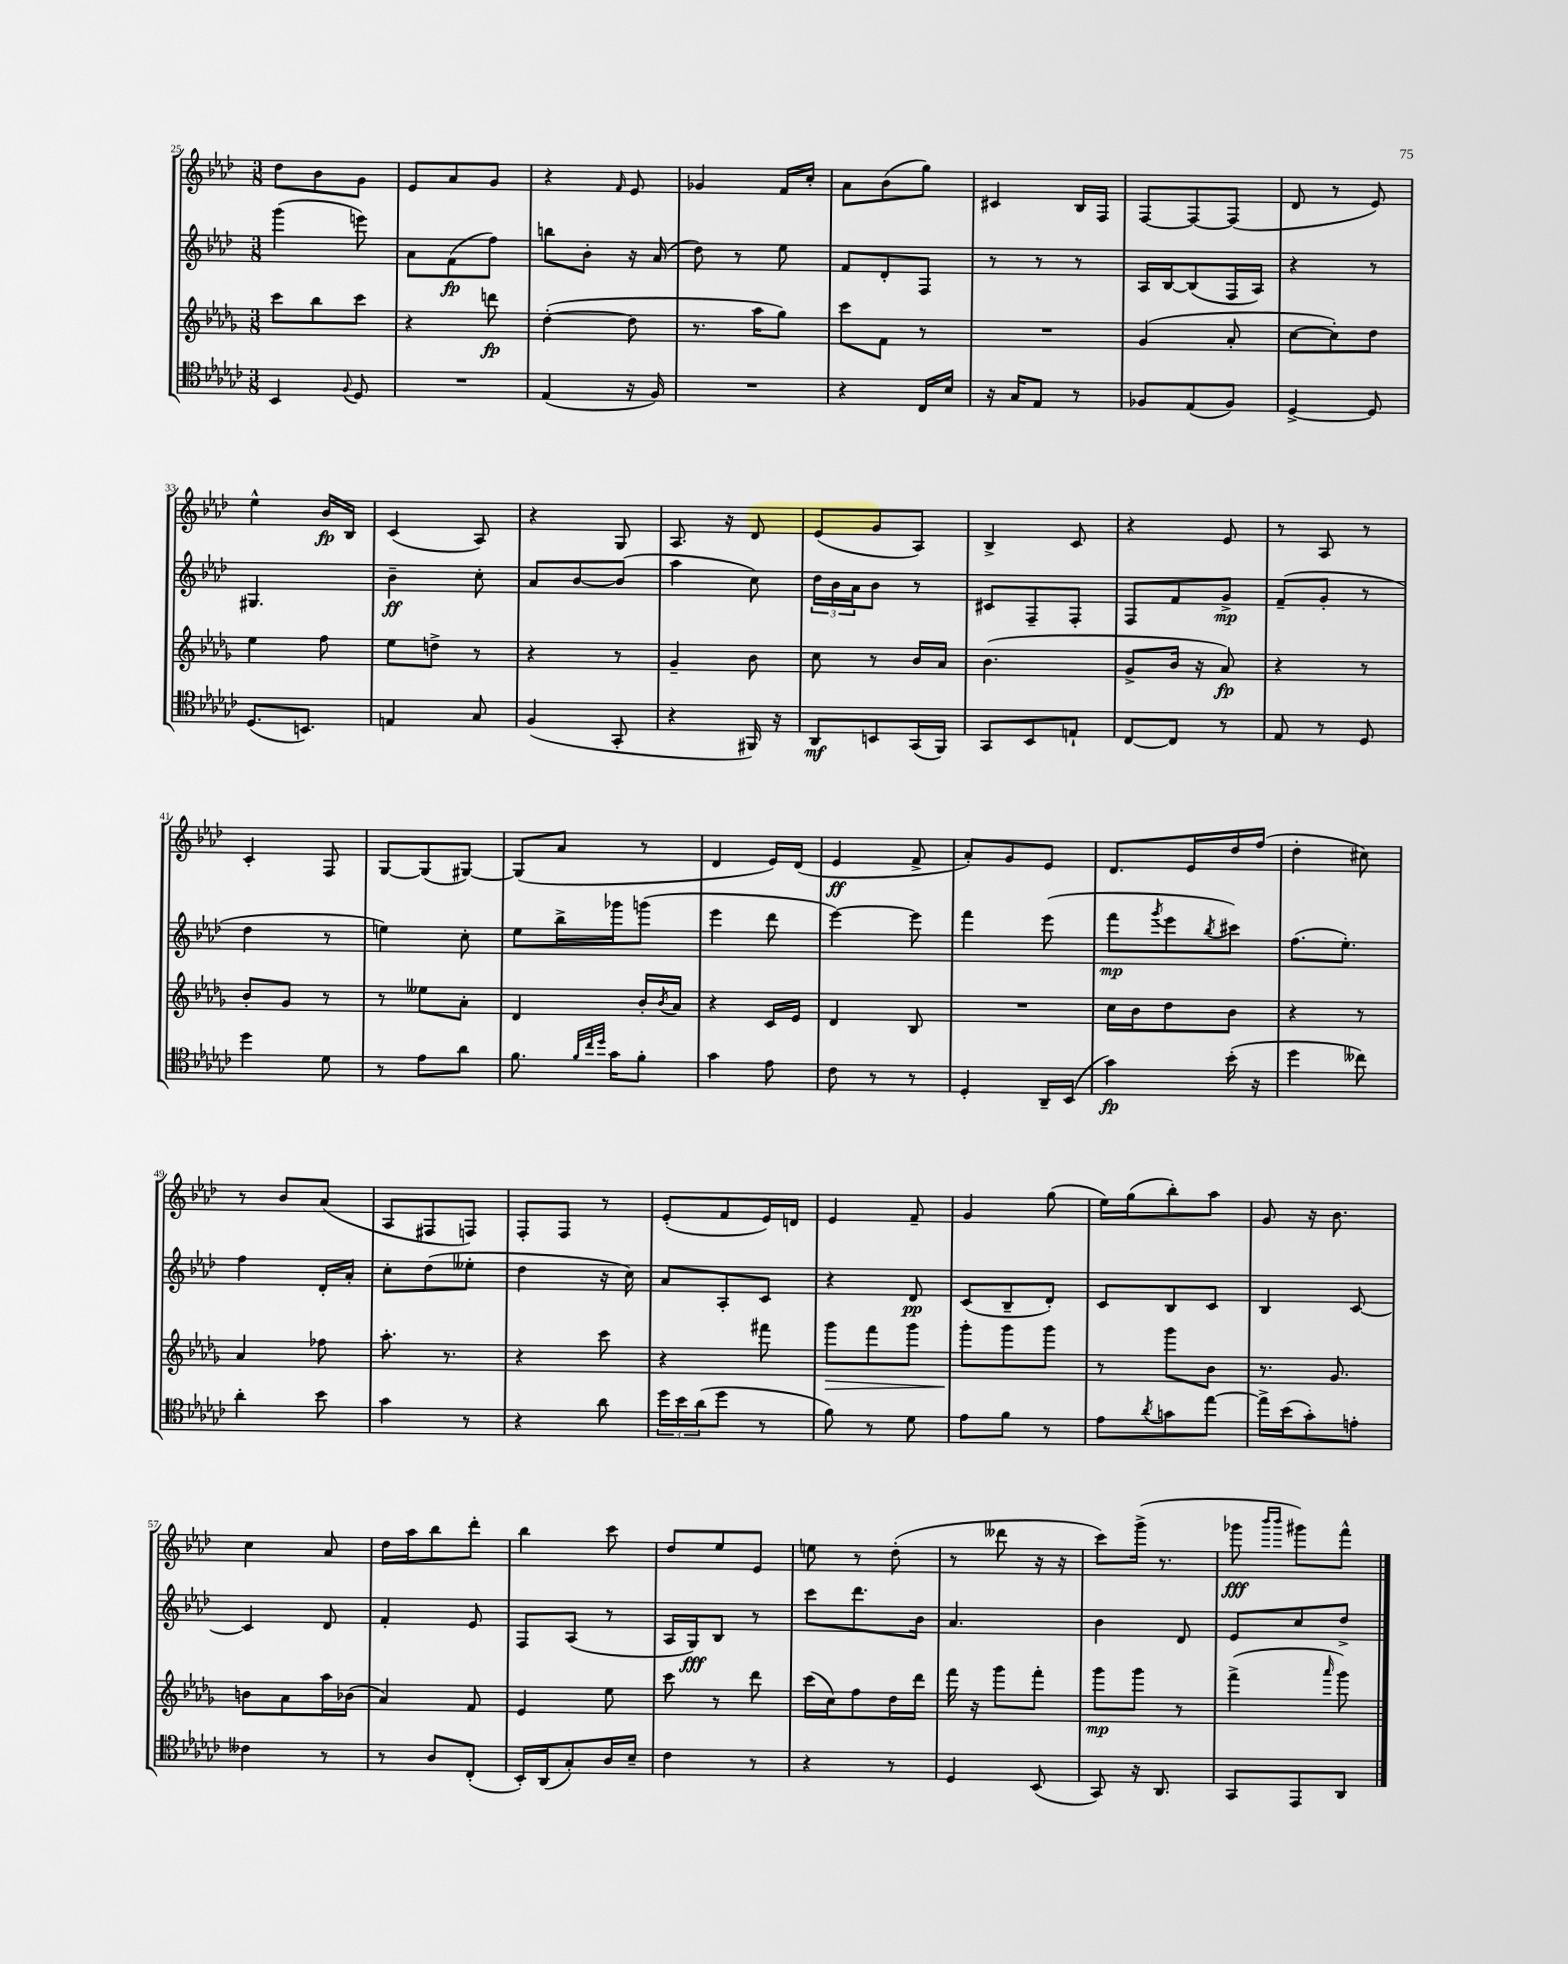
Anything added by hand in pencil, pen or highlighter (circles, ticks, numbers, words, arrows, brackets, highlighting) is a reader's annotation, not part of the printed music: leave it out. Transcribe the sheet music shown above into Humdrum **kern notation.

**kern	**dynam	**kern	**dynam	**kern	**dynam	**kern	**dynam
*part4	*part4	*part3	*part3	*part2	*part2	*part1	*part1
*staff4	*staff4	*staff3	*staff3	*staff2	*staff2	*staff1	*staff1
*clefC4	*	*clefG2	*	*clefG2	*	*clefG2	*
*k[b-e-a-d-g-c-]	*	*k[b-e-a-d-g-]	*	*k[b-e-a-d-]	*	*k[b-e-a-d-]	*
*M3/8	*	*M3/8	*	*M3/8	*	*M3/8	*
=25	=25	=25	=25	=25	=25	=25	=25
4BB-/	.	8ccc\L	.	(4ggg\	.	8dd-\L	.
.	.	8bb-\	.	.	.	8b-\	.
8qqF/	.	.	.	.	.	.	.
8D-/	.	8ccc\J	.	8eeen\)	.	8g\J	.
=26	=26	=26	=26	=26	=26	=26	=26
4.r	.	4r	.	8a-\L	.	8e-/L	.
.	.	.	.	(8f\	fp	8a-/	.
.	.	8dddn\	fp	8ff\J)	.	8g/J	.
=27	=27	=27	=27	=27	=27	=27	=27
(4E-/	.	([4dd-'\	.	8bbn\L	.	4r	.
.	.	.	.	8b-'\J	.	.	.
.	.	.	.	.	.	16qqf/	.
16r	.	8dd-\]	.	16r	.	8e-/	.
16F/)	.	.	.	(16a-/	.	.	.
=28	=28	=28	=28	=28	=28	=28	=28
4.r	.	8.r	.	8dd-\)	.	4g-X/	.
.	.	.	.	8r	.	.	.
.	.	16aa-\KL	.	.	.	.	.
.	.	8gg-\J)	.	8ee-\	.	16f/LL	.
.	.	.	.	.	.	16cc'/JJ	.
=29	=29	=29	=29	=29	=29	=29	=29
4r	.	8ccc\L	.	8f/L	.	8a-\L	.
.	.	8f\J	.	8d-'/	.	(8b-\	.
16C-/LL	.	8r	.	8F/J	.	8gg\J)	.
16B-/JJ	.	.	.	.	.	.	.
=30	=30	=30	=30	=30	=30	=30	=30
16r	.	4.r	.	8r	.	4c#X/	.
16G-/KL	.	.	.	.	.	.	.
8E-/J	.	.	.	8r	.	.	.
8r	.	.	.	8r	.	16B-/LL	.
.	.	.	.	.	.	16F/JJ	.
=31	=31	=31	=31	=31	=31	=31	=31
8F-X/L	.	(4g-/	.	16A-/LL	.	[8F/L	.
.	.	.	.	[16B-/J	.	.	.
(8E-/	.	.	.	(8B-/]	.	8F/_	.
8F-/J)	.	8a-'/	.	16F/L	.	(8F/J]	.
.	.	.	.	16A-/JJ)	.	.	.
=32	=32	=32	=32	=32	=32	=32	=32
[4D-^/	.	[8cc\L	.	4r	.	8d-/	.
.	.	8cc'\])	.	.	.	8r	.
8D-/]	.	8dd-\J	.	8r	.	8e-/)	.
!!LO:LB:g=z
=33	=33	=33	=33	=33	=33	=33	=33
(8.D-/L	.	4ee-\	.	4.G#X/	.	4ee-^^\	.
8.BBn/J)	.	.	.	.	.	.	.
.	.	8ff\	.	.	.	16b-/LL	fp
.	.	.	.	.	.	16B-/JJ	.
=34	=34	=34	=34	=34	=34	=34	=34
4En/	.	8ee-\L	.	4b-~\	ff	(4c/	.
.	.	8ddn^\J	.	.	.	.	.
8G-/	.	8r	.	8cc'\	.	8A-/)	.
=35	=35	=35	=35	=35	=35	=35	=35
(4F/	.	4r	.	8a-/L	.	4r	.
.	.	.	.	[8b-/	.	.	.
8GG-'/	.	8r	.	(8b-/J]	.	8G/	.
=36	=36	=36	=36	=36	=36	=36	=36
4r	.	4g-~/	.	4aa-\	.	8.A-/	.
.	.	.	.	.	.	16r	.
16FF#X/)	.	8b-\	.	8cc\)	.	8d-/	.
16r	.	.	.	.	.	.	.
=37	=37	=37	=37	=37	=37	=37	=37
8AA-/L	mf	8cc\	.	24dd-\LL	.	(8e-/L	.
.	.	.	.	24b-\	.	.	.
.	.	.	.	24a-\J	.	.	.
8BBn/	.	8r	.	8b-\J	.	8g/	.
(16GG-/L	.	16b-/LL	.	8r	.	8A-/J)	.
16FF/JJ)	.	16a-/JJ	.	.	.	.	.
=38	=38	=38	=38	=38	=38	=38	=38
8GG-/L	.	(4.b-\	.	8c#X/L	.	4B-^/	.
8BB-/	.	.	.	8F~/	.	.	.
8En`/J	.	.	.	8F'/J	.	8c/	.
=39	=39	=39	=39	=39	=39	=39	=39
[8C-/L	.	8g-^/L	.	8F/L	.	4r	.
8C-/J]	.	16b-/Jk	.	8f/	.	.	.
.	.	16r	.	.	.	.	.
8r	.	8a-/)	fp	8g^/J	mp	8e-/	.
=40	=40	=40	=40	=40	=40	=40	=40
8E-/	.	4r	.	(8f~/L	.	8r	.
8r	.	.	.	8g'/J	.	8A-/	.
8D-/	.	8r	.	8r	.	8r	.
!!LO:LB:g=z
=41	=41	=41	=41	=41	=41	=41	=41
4dd-\	.	8b-'/L	.	4dd-\	.	4c'/	.
.	.	8g-/J	.	.	.	.	.
8d-\	.	8r	.	8r	.	8F/	.
=42	=42	=42	=42	=42	=42	=42	=42
8r	.	8r	.	4een\)	.	[8G/L	.
8e-\L	.	8ee--X\L	.	.	.	(8G/]	.
8a-\J	.	8a-'\J	.	8cc'\	.	[8G#X/J)	.
=43	=43	=43	=43	=43	=43	=43	=43
8.f\	.	4d-/	.	8ee-\L	.	(8G#/L]	.
.	.	.	.	16bb-^\L	.	8a-/J	.
32qqf/LLL	.	.	.	.	.	.	.
32qqcc-/	.	.	.	.	.	.	.
32qqdd-/JJJ	.	.	.	.	.	.	.
16g-\KL	.	.	.	16ggg-X\J	.	.	.
8f'\J	.	16b-'/LL	.	(8gggn\J	.	8r	.
.	.	8qb-/	.	.	.	.	.
.	.	16a-/JJ	.	.	.	.	.
=44	=44	=44	=44	=44	=44	=44	=44
4g-\	.	4r	.	4eee-\	.	4d-/	.
8e-\	.	16c/LL	.	8ddd-\	.	16e-/LL)	.
.	.	16e-/JJ	.	.	.	(16d-/JJ	.
=45	=45	=45	=45	=45	=45	=45	=45
8c-\	.	4d-/	.	[4eee-\)	.	4e-/	ff
8r	.	.	.	.	.	.	.
8r	.	8B-/	.	8eee-\]	.	8f^/	.
=46	=46	=46	=46	=46	=46	=46	=46
4D-'/	.	4.r	.	4fff\	.	8a-'/L)	.
.	.	.	.	.	.	8g/	.
16AA-~/LL	.	.	.	(8eee-\	.	8e-/J	.
(16BB-/JJ	.	.	.	.	.	.	.
=47	=47	=47	=47	=47	=47	=47	=47
4g-\)	fp	16cc\LL	.	8fff\L	mp	8.d-/L	.
.	.	16b-\J	.	.	.	.	.
.	.	.	.	8qggg/	.	.	.
.	.	8dd-\	.	8eee-\	.	.	.
.	.	.	.	.	.	16e-/L	.
.	.	.	.	8qbb-/	.	.	.
(16b-'\	.	8b-\J	.	8ccc#X\J)	.	16dd-/	.
16r	.	.	.	.	.	(16ff/JJ	.
=48	=48	=48	=48	=48	=48	=48	=48
4dd-\	.	4r	.	(8.ff\L	.	4dd-'\	.
.	.	.	.	8.ee-'\J)	.	.	.
8cc--X\)	.	8r	.	.	.	8cc#X\)	.
!!LO:LB:g=z
=49	=49	=49	=49	=49	=49	=49	=49
4a-'\	.	4a-/	.	4ff\	.	8r	.
.	.	.	.	.	.	8b-/L	.
8b-\	.	8ff-X\	.	16d-'/LL	.	(8a-/J	.
.	.	.	.	16a-'/JJ	.	.	.
=50	=50	=50	=50	=50	=50	=50	=50
4g-\	.	8.aa-'\	.	8cc'\L	.	8A-/L	.
.	.	.	.	(8dd-\	.	8F#X/	.
.	.	8.r	.	.	.	.	.
8r	.	.	.	8ee--X'\J	.	8Fn/J)	.
=51	=51	=51	=51	=51	=51	=51	=51
4r	.	4r	.	4dd-\	.	8F'/L	.
.	.	.	.	.	.	8F/J	.
8a-\	.	8ccc\	.	16r	.	8r	.
.	.	.	.	16cc\)	.	.	.
=52	=52	=52	=52	=52	=52	=52	=52
24dd-\LL	.	4r	.	8a-/L	.	(8e-'/L	.
24b-\	.	.	.	.	.	.	.
(24a-\J	.	.	.	.	.	.	.
8dd-\J	.	.	.	8A-'/	.	8f/	.
8r	.	8fff#X\	.	8c/J	.	16e-/L)	.
.	.	.	.	.	.	16dn/JJ	.
=53	=53	=53	=53	=53	=53	=53	=53
!	!	!	!LO:HP:b	!	!	!	!
8f\)	.	8ggg-\L	>	4r	.	4e-/	.
8r	.	8fff\	.	.	.	.	.
8d-\	.	8ggg-\J	.	8d-/	pp	8f~/	.
=54	=54	=54	=54	=54	=54	=54	=54
8e-\L	.	8ggg-'\L	.	(8c/L	.	4g/	.
8f\J	.	8ggg-\	]	8B-~/	.	.	.
8r	.	8ggg-\J	.	8d-'/J)	.	(8gg\	.
=55	=55	=55	=55	=55	=55	=55	=55
8e-\L	.	8r	.	8c/L	.	16ee-\LL)	.
.	.	.	.	.	.	(16gg\J	.
8qa-/	.	.	.	.	.	.	.
8gn\	.	8ggg-\L	.	8B-/	.	8bb-'\)	.
[8ee-\J	.	8b-\J	.	8c/J	.	8aa-\J	.
=56	=56	=56	=56	=56	=56	=56	=56
16ee-^\LL]	.	8.r	.	4B-/	.	8g/	.
(16b-\J	.	.	.	.	.	.	.
8g-'\)	.	.	.	.	.	16r	.
.	.	8.g-/	.	.	.	8.b-\	.
8en'\J	.	.	.	[8c/	.	.	.
!!LO:LB:g=z
=57	=57	=57	=57	=57	=57	=57	=57
4c--X\	.	8bn\L	.	4c/]	.	4cc\	.
.	.	8a-\	.	.	.	.	.
8r	.	16aa-\L	.	8d-/	.	8a-/	.
.	.	(16b-X\JJ	.	.	.	.	.
=58	=58	=58	=58	=58	=58	=58	=58
8r	.	4a-/)	.	4f'/	.	16dd-\LL	.
.	.	.	.	.	.	16aa-\J	.
8A-/L	.	.	.	.	.	8bb-\	.
(8C-'/J	.	8f/	.	8e-/	.	8ddd-'\J	.
=59	=59	=59	=59	=59	=59	=59	=59
16BB-'/LL)	.	4e-/	.	8F/L	.	4bb-\	.
(16AA-/J	.	.	.	.	.	.	.
8G-'/)	.	.	.	(8A-/J	.	.	.
16A-/L	.	8ee-\	.	8r	.	8ccc\	.
16B-~/JJ	.	.	.	.	.	.	.
=60	=60	=60	=60	=60	=60	=60	=60
4c-\	.	8ccc\	.	16A-/LL	.	8dd-/L	.
.	.	.	.	16G/J)	fff	.	.
.	.	8r	.	8B-/J	.	8ee-/	.
8r	.	8ddd-\	.	8r	.	8e-/J	.
=61	=61	=61	=61	=61	=61	=61	=61
4r	.	(16ccc\LL	.	8ccc\L	.	8een\	.
.	.	16cc\J)	.	.	.	.	.
.	.	8ff\	.	8.ddd-\	.	8r	.
8r	.	16dd-\L	.	.	.	(8dd-'\	.
.	.	16ddd-\JJ	.	16b-\Jk	.	.	.
=62	=62	=62	=62	=62	=62	=62	=62
4D-/	.	16fff\	.	4.a-/	.	8r	.
.	.	16r	.	.	.	.	.
.	.	8ggg-\L	.	.	.	8ddd--X\	.
(8BB-/	.	8fff'\J	.	.	.	16r	.
.	.	.	.	.	.	16r	.
=63	=63	=63	=63	=63	=63	=63	=63
8GG-/)	.	8ggg-\L	mp	4b-\	.	8ccc\L)	.
16r	.	8ggg-\J	.	.	.	(16ggg^\Jk	.
8.AA-/	.	.	.	.	.	8.r	.
.	.	8r	.	8d-/	.	.	.
=64	=64	=64	=64	=64	=64	=64	=64
8GG-/L	.	(4fff^\	.	8e-/L	.	8ggg-X\	fff
.	.	.	.	.	.	16qqbbb-/LL	.
.	.	.	.	.	.	16qqbbb-/JJ	.
8EE-/	.	.	.	8cc/	.	8ggg#X\L)	.
.	.	16qqaaa-/	.	.	.	.	.
8AA-/J	.	8ggg-\)	.	8dd-^/J	.	8fff^^\J	.
==	==	==	==	==	==	==	==
*-	*-	*-	*-	*-	*-	*-	*-
